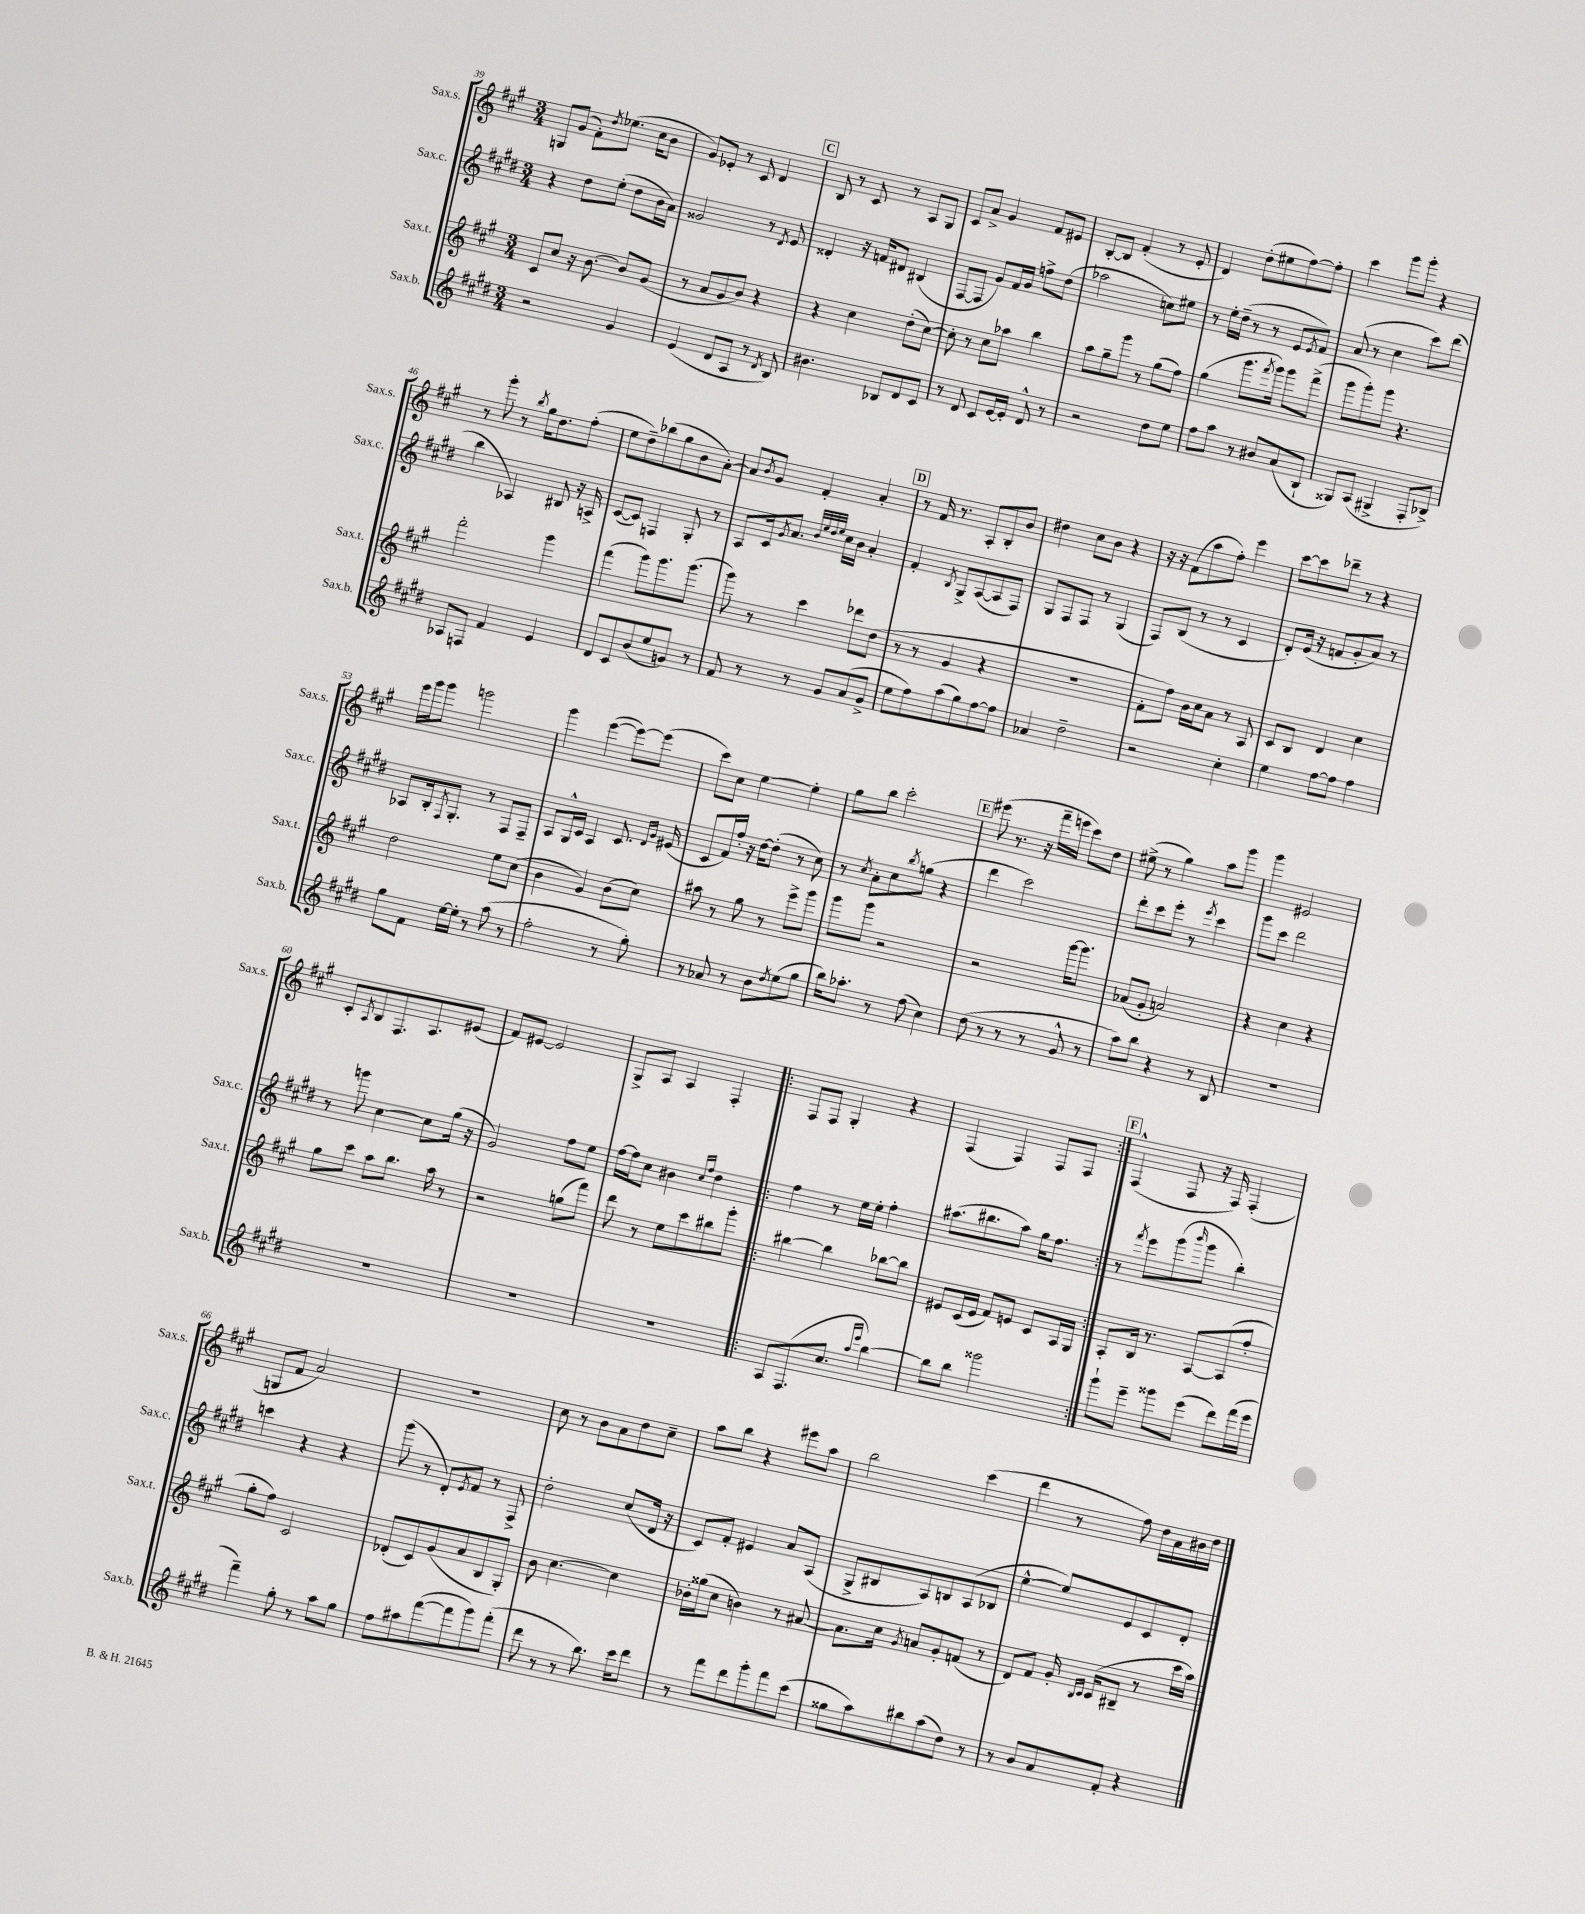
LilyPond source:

<<
\new StaffGroup <<
\new Staff = "s0" \with { instrumentName = "Sax.s." shortInstrumentName = "Sax.s." } {
    \clef treble \key a \major \numericTimeSignature \time 3/4
    g8 gis'8( fis'8-.) \acciaccatura { d''8 } ees''8.( cis''16 b'8 |
    gis'8) ees'8-. r8 cis'8 d'4 |
    \mark \markup { \box "C" } b8 r8 cis'8 r8 a8 gis8 |
    cis'8 a'8-> gis'4 fis'8 eis'8 |
    b8~-. b8 fis'4-.( r8 e'8-. |
    d'4) d''8-.( eis''8 fis''8~) fis''8-. |
    cis'''4 gis'''8 gis'''8-. r4 |
    r8 gis'''8-. r8 \acciaccatura { b''8 } gis''16 d''8. fis''8-.( |
    e''8 d''8--) bes''8( gis''8 b'8 a'8~-.) |
    a'8 \acciaccatura { b'8 } gis'8 fis'4-. a'4-. |
    \mark \markup { \box "D" } r8 fis'16 r8. a8-. b8-. b'8 |
    dis''4 cis''8 b'8 r4 |
    r16 r16 fis'8( a''8 fis''8-.) e'''4 |
    cis'''8~ cis'''8 des'''8-- r8 r4 |
    e'''16 gis'''16 gis'''8 g'''2 |
    gis'''4 e'''4~( e'''8~) e'''8( |
    cis'''8) cis''8 e''4~ e''4-. |
    gis''8 b''8 cis'''2-. |
    \mark \markup { \box "E" } eis'''8( r8. r16 fis'''16-- e'''16 cis'''8) d''8 |
    eis''8->( r8 gis''4) a''8 gis'''8 |
    gis'''4 eis'2 |
    cis'8-. \acciaccatura { a8 } b8 fis8. a8. eis'8( |
    fis'8) eis'8~ eis'2 |
    gis8-> a8 a4 fis4-. |
    \repeat volta 2 { fis8 fis8 gis4-. r4 |
    fis4( fis4) fis8 fis8 | }
    \mark \markup { \box "F" } fis4-^( fis8 r16 fis16) fis4-.( |
    g8 fis'8 a'2) |
    R2. |
    cis''8 r8 b'8 a'8 d''8 cis''8-- |
    a''8 b''8 r4 eis'''8 a''8 |
    b''2 cis'''4( |
    d'''4 r8 fis''8) d''16 a'16 bis'16 d''16 \bar "|." |
}
\new Staff = "s1" \with { instrumentName = "Sax.c." shortInstrumentName = "Sax.c." } {
    \clef treble \key e \major \numericTimeSignature \time 3/4
    r4 dis''8 e''8-.( dis''8 b'16 a'16) |
    gisis'2 r8 \acciaccatura { dis'8 } e'8 |
    \mark \markup { \box "C" } disis'4-. r16 f'16 dis'8 bis4( |
    fis8~ fis8 gis'8) fis'16 gis'16 f''8-> dis''8( |
    aes''2 c''8) eis''8 |
    r8 e''16-. dis''16--( r8 r8 e'8 \acciaccatura { e'8 } fis'8) |
    a'8( r8 cis''4 cis'''8) dis'''8( |
    b''4 aes4) bis8 r16 a16-> |
    cis'8~( cis'8) f4 gis8-. r8 |
    a8 cis'16 \acciaccatura { gis'8 } a'8. \grace { b'32 e''32 dis''32 e''32 } cis''16 b'16 a'4-. |
    \mark \markup { \box "D" } fis'4-. \acciaccatura { b8 } gis8-> a8~( a8 fis8) |
    gis8 fis8 fis8 r8 gis4( |
    fis8) b8( r8 r8 cis'4 |
    dis'8-.) e'16( r16 f'8 gis'8-. a'8) r8 |
    aes8 b16-. \acciaccatura { fis8 } gis8.-. r8 fis8 fis8-- |
    a8 gis16-^ cis'16 a4 cis'8. \grace { dis'16 gis'16 } eis'16( |
    cis'8 fis'16) fis''16-. r16 dis''16~ dis''8-.( r8 cis''8) |
    r8 \acciaccatura { cis''8 } a'8-. cis''8 \acciaccatura { b''8 } g''8( r4 |
    \mark \markup { \box "E" } dis'''4 cis'''2) |
    dis'''8-. cis'''8 e'''8-. r8 \acciaccatura { e'''8 } cis'''4 |
    gis'''8 cis'''8 dis'''2 |
    r8 g'''8 cis''4~ cis''8 gis''16( r16 |
    gis'2) fis''8 e''8 |
    fis''16~ fis''16 cis''8 bis'4 \grace { cis''16 fis''16 } dis''4 |
    \repeat volta 2 { fis''4 r8 e''16 e''16-. fis''4-. |
    ais''8.( bis''8. ais''8) gis''16 fis''8. | }
    \mark \markup { \box "F" } r8 \acciaccatura { fis'''8 } e'''8 gis'''8( \grace { b'''16 } gis'''8 b''4-.) |
    c'''4 r4 r4 |
    gis'''8( r8 dis'8-.) \acciaccatura { e'8 } fis'8 r8 fis8-> |
    dis''2-. cis''8( dis'16 r16 |
    cis'8) fis'8-. eis'4 a'8 a8( |
    gis8-> bis8 a8) b8 a8( bes8 |
    e''4~-^ e''8) e'8 cis'8 dis'8-. \bar "|." |
}
\new Staff = "s2" \with { instrumentName = "Sax.t." shortInstrumentName = "Sax.t." } {
    \clef treble \key a \major \numericTimeSignature \time 3/4
    cis'8 cis''8 r16 b'8.~ b'8 gis'8( |
    r8 a'8 gis'8 b'8) r4 |
    \mark \markup { \box "C" } r4 cis''4 d''8-.( cis''8~) |
    cis''8-. r8 cis''8 aes''8 b''4 |
    a''8 gis''8-- gis'''8 r8 gis''8( fis''8) |
    gis''4( gis'''8. \acciaccatura { fis'''8 } gis'''16) gis'''8 fis'''8->( |
    gis'''8 gis'''8-.) gis'''8 r4. |
    fis'''2-. gis'''4 |
    fis'''4( gis'''8) gis'''8. gis'''8.( |
    gis'''8) r8 cis'''4 des'''8 d''8( |
    \mark \markup { \box "D" } r8 r8 gis'4 r4 |
    R2. |
    fis'8-. fis''8) b'16 cis''16 a'8 r8 a8 |
    cis'8 b8 d'4 cis''4 |
    d''2 e''8 cis''8( |
    b'4 gis'4) b'8( cis''8) |
    ais''8 r8 gis''8 r8 e'''8-> gis'''8 |
    gis'''8 gis'''8 r2 |
    \mark \markup { \box "E" } r2 gis'''16~ gis'''8. |
    aes'8( gis'8-. a'2) |
    r4 cis''4 r4 |
    gis''8 cis'''8 a''8 b''8. a''16 r8 |
    r2 g''8( fis'''8) |
    d'''8 r8 e''8 cis'''8 bis''8 gis'''8-. |
    \repeat volta 2 { bis''4~ bis''4 bes''8~ bes''8 |
    eis'8 cis'16( eis'16 fis'8) e'8 cis'8 a16 gis16 | }
    \mark \markup { \box "F" } a8-. b16 r8. a8~ a8( fis''8-. |
    gis''8-. fis''8) cis'2 |
    des'8-.( cis'8) gis'8( a'8 b8 gis8-.) |
    b'8 cis''4.~ cis''4 |
    bes'16-. gisis''16( cis''8 b'4) r8 ais'8~ |
    ais'8. cis''16 \acciaccatura { gis'8 } a'8 gis'8-. f'8( r8 |
    d'8) fis'8 gis'16-. \grace { b16 cis'16 } cis'16( bis8-- r8 cis'''16 a''16) \bar "|." |
}
\new Staff = "s3" \with { instrumentName = "Sax.b." shortInstrumentName = "Sax.b." } {
    \clef treble \key e \major \numericTimeSignature \time 3/4
    r2 gis'4 |
    e'4( dis'8 a8 r8 \acciaccatura { dis'8 } b8) |
    \mark \markup { \box "C" } bis'4. bes8 dis'8 cis'8 |
    r8 dis'8 cis'8 e'16~ e'16-. dis'8-^ r8 |
    r2 dis''8 e''8 |
    fis''8 a''8 r8 bis'8 a'8( b8-! |
    gisis8) a8( gis4-> fis8-. bes8->) |
    aes8 f8 fis'4 e'4 |
    dis'8 cis'8 b'8( e''8 g'8) r8 |
    fis'8 r8 r8 gis'8 a'8( gis'8-> |
    \mark \markup { \box "D" } e''8 fis''8) a''8( gis''8) fis''8~ fis''8 |
    aes'4 dis''2-- |
    r2 cis''4-. |
    e''4 fis''8~ fis''8 fis''4 |
    gis''8 fis'8 e''16~ e''16-. r8 a''8( r8 |
    fis''2-. r8 gis''8-.) |
    r8 aes'8 r8 b'8 \acciaccatura { dis''8 } e''8( gis''8 |
    b''16) aes''8.-. r8 fis''8( cis''4) |
    \mark \markup { \box "E" } dis''8( r8 r8 r8 gis'8-^ r8 |
    a''8) b''8 r4 r8 b8 |
    R2. |
    R2. |
    R2. |
    R2. |
    \repeat volta 2 { a8 fis8.( cis''8. \grace { a''16 e'''16 } b''4~) |
    b''8 b''8 gisis'''2 | }
    \mark \markup { \box "F" } gis'''8-! e'''8-- gisis'''8 e'''8( dis'''8) fis'''16( e'''16 |
    fis'''4--) gis''8-. r8 a''8 gis''8 |
    fis''8 ais''8 fis'''8~( fis'''8 gis'''8) fis'''8-.( |
    dis'''8 r8 r8 b''8.) cis'''16 dis'''8 |
    r8 fis'''8 dis'''8 gis'''8-. fis'''8 cis'''8( |
    gisis''8 a''8) bis''8 a''8( dis''8) r8 |
    r8 b'8 a'8 fis'8-. r4 \bar "|." |
}
>>
>>
\layout { \context { \Score currentBarNumber = #39 } }
